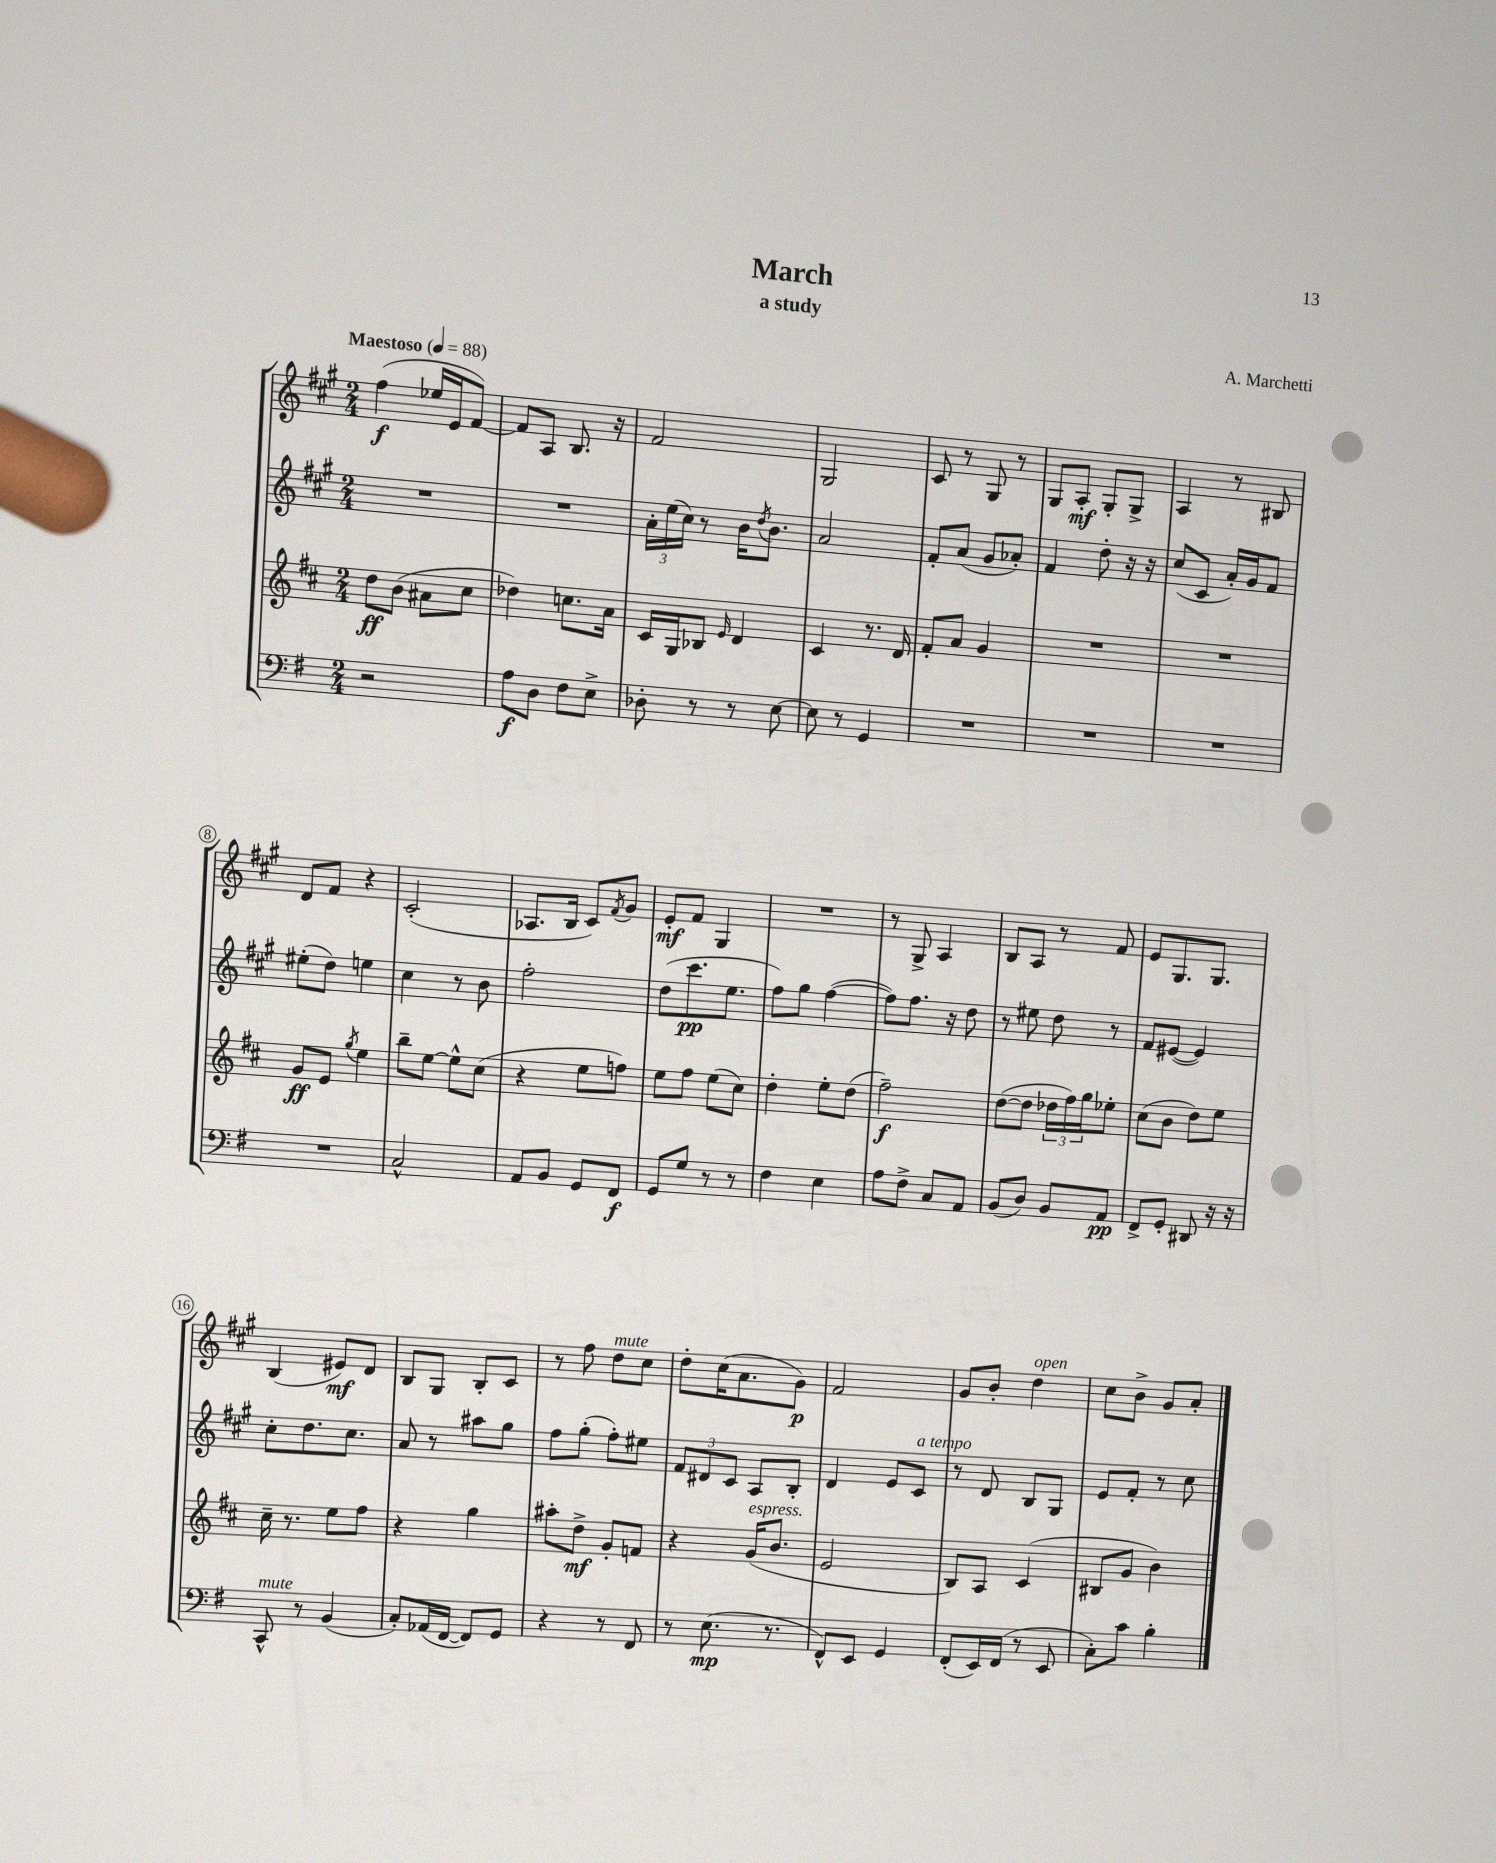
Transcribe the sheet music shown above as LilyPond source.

\header { title = "March" composer = "A. Marchetti" subtitle = "a study" }
<<
\new StaffGroup <<
\new Staff = "s0" {
    \clef treble \key a \major \numericTimeSignature \time 2/4 \tempo "Maestoso" 4 = 88
    fis''4\f( ees''16 e'16 fis'8~) |
    fis'8 a8 b8. r16 |
    fis'2 |
    gis2 |
    cis'8 r8 gis8 r8 |
    gis8 a8-.\mf gis8-. gis8-> |
    a4 r8 bis8 |
    d'8 fis'8 r4 |
    cis'2-.( |
    aes8. b16 cis'8) \acciaccatura { fis'8 } gis'8 |
    e'8-.\mf fis'8 gis4 |
    R2 |
    r8 gis8-> a4 |
    b8 a8 r8 fis'8 |
    e'8 gis8. gis8. |
    b4( eis'8\mf) d'8 |
    b8 gis8 b8-. cis'8 |
    r8 fis''8 d''8^\markup { \italic "mute" } cis''8 |
    d''8-. cis''16( a'8. gis'8\p) |
    fis'2 |
    gis'8 b'8-. d''4^\markup { \italic "open" } |
    cis''8 b'8-> gis'8 a'8-. \bar "|." |
}
\new Staff = "s1" {
    \clef treble \key a \major \numericTimeSignature \time 2/4
    R2 |
    R2 |
    \tuplet 3/2 { a'16-. e''16( cis''16) } r8 b'16 \acciaccatura { d''8 } b'8. |
    a'2 |
    fis'8-. a'8( gis'8 aes'8-.) |
    fis'4 d''8-. r16 r16 |
    cis''8( cis'8 a'16-.) gis'16 fis'8 |
    eis''8-.( d''8) e''4 |
    cis''4 r8 b'8 |
    fis''2-. |
    d''8( cis'''8.\pp e''8. |
    fis''8) gis''8 fis''4~( |
    fis''8) fis''8. r16 d''8 |
    r8 eis''8 d''8 r8 |
    fis'8 eis'8~( eis'4) |
    cis''8-. d''8. cis''8. |
    a'8 r8 ais''8 gis''8 |
    fis''8 gis''8-.( fis''8-.) eis''8 |
    \tuplet 3/2 { fis'8 dis'8 cis'8 } a8 b8-. |
    d'4 e'8 cis'8^\markup { \italic "a tempo" } |
    r8 d'8 b8 gis8 |
    e'8 fis'8-. r8 cis''8 \bar "|." |
}
\new Staff = "s2" {
    \clef treble \key d \major \numericTimeSignature \time 2/4
    d''8\ff b'8( ais'8 cis''8 |
    des''4) c''8. a'16 |
    cis'16 g16 bes8 \grace { e'16 } d'4 |
    cis'4 r8. d'16 |
    fis'8-. a'8 g'4 |
    R2 |
    R2 |
    g'8\ff e'8 \acciaccatura { g''8 } e''4 |
    b''8-- e''8~ e''8-^ cis''8( |
    r4 e''8 f''8) |
    e''8 fis''8 e''8( cis''8) |
    d''4-. e''8-. d''8( |
    fis''2--\f) |
    d''8~( d''8 \tuplet 3/2 { des''16 fis''16) g''16 } ees''8-. |
    cis''8( b'8 d''8) e''8 |
    cis''16-- r8. e''8 fis''8 |
    r4 g''4 |
    ais''8-. d''8->\mf g'8-. f'8 |
    r4 g'16^\markup { \italic "espress." }( b'8. |
    e'2 |
    b8) a8 cis'4( |
    bis8 g'8 b'4) \bar "|." |
}
\new Staff = "s3" {
    \clef bass \key g \major \numericTimeSignature \time 2/4
    r2 |
    a8\f d8 fis8 e8-> |
    des8-. r8 r8 e8~ |
    e8 r8 g,4 |
    R2 |
    R2 |
    R2 |
    R2 |
    c2-^ |
    a,8 b,8 g,8 fis,8\f |
    g,8 g8 r8 r8 |
    fis4 e4 |
    a8 fis8-> c8 a,8 |
    b,8( d8) b,8 a,8\pp |
    fis,8-> g,8-. dis,8 r16 r16 |
    c,8-^^\markup { \italic "mute" } r8 b,4( |
    c8-.) aes,16( fis,16~ fis,8) g,8 |
    r4 r8 fis,8 |
    r8 e8.\mp( r8. |
    fis,8-^) e,8 g,4 |
    fis,8-.( e,16) fis,16( r8 e,8 |
    c8-.) c'8 b4-. \bar "|." |
}
>>
>>
\layout { \context { \Score \override BarNumber.stencil = #(make-stencil-circler 0.1 0.3 ly:text-interface::print) } }
